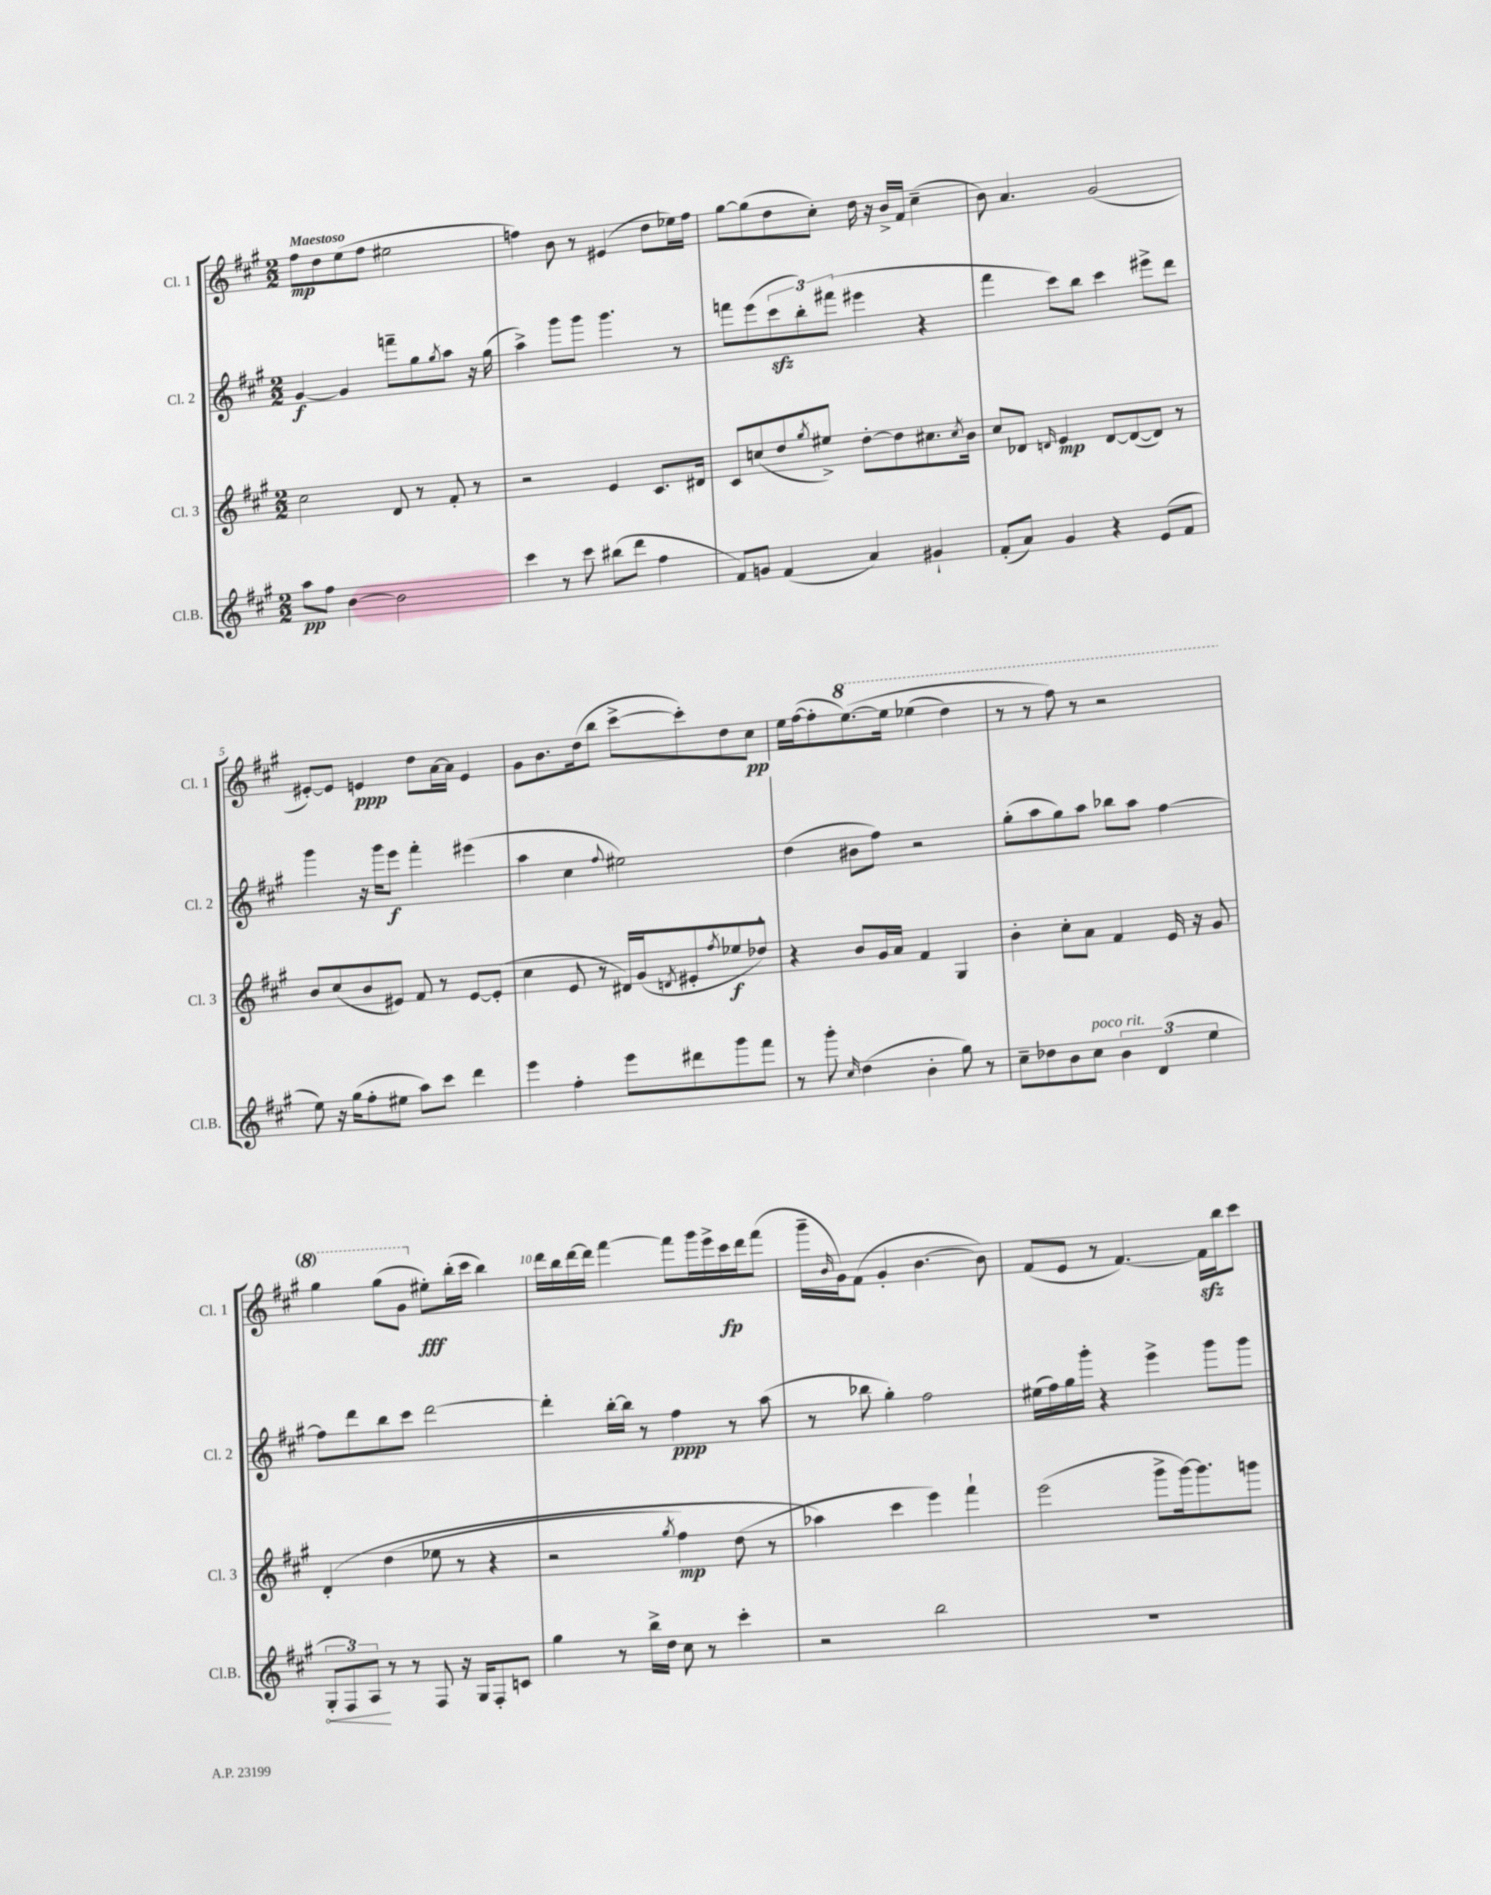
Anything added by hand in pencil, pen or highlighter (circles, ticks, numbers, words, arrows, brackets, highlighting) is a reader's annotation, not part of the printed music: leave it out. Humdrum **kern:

**kern	**kern	**kern	**kern
*staff4	*staff3	*staff2	*staff1
*clefG2	*clefG2	*clefG2	*clefG2
*k[f#c#g#]	*k[f#c#g#]	*k[f#c#g#]	*k[f#c#g#]
*M2/2	*M2/2	*M2/2	*M2/2
8aa	2cc#	[4g#	8ff#
8ff#	.	.	8dd
[4b	.	4g#]	(8ee
.	.	.	8ff#
2b]	8d	8fff~	2ee#
.	8r	8gg#	.
.	.	8qgg#	.
.	8f#'	8aa	.
.	8r	16r	.
.	.	(16gg#	.
=	=	=	=
4ccc#	2r	4aa^)	4ff)
8r	.	8ggg#	8b
8ccc#	.	8ggg#	8r
(8bb#	4e	4.ggg#	(4e#
8ddd	.	.	.
4ff#	8.c#	.	8dd
.	.	8r	16ee-)
.	16d#	.	16ff
=	=	=	=
8f#)	8c#	8fff	[8gg#
8g	(8cc	(8eee	(8gg#]
(4f#	8dd	12ccc#	8dd
.	.	12bb')	.
.	8qgg#	.	.
.	8ee#^)	.	8cc#')
.	.	(12fff#	.
4a)	[8dd'	4eee#	16dd
.	.	.	16r
.	8dd]	.	16b^
.	.	.	16f#
4g#`	8.cc#	4r	(4cc#~
.	8qcc#	.	.
.	16b	.	.
=	=	=	=
(8f#'	8cc#	4fff#	8b)
8a)	8d-	.	4.a
.	16qqd	.	.
4g#	4e	8ccc#)	.
.	.	8bb	.
4r	[8d	4ccc#	(2g#
.	(8d_	.	.
(8e	8d])	8eee#^	.
8f#	8r	8ddd	.
=	=	=	=
8ee)	8b	4ggg#	[8e#')
16r	(8cc#	.	8e#]
(16gg#	.	.	.
8ff#'	8b	16r	4e
.	.	16ggg#	.
8ee#	8e#)	8eee	.
8aa)	8f#	4fff#'	8dd
8ccc#	8r	.	[16a
.	.	.	16a]
4ddd	[8e#	(4eee#	4e
.	(8e#']	.	.
=	=	=	=
4eee	4cc#	4aa	8g#
.	.	.	8.b
4ff#'	8e	4cc#	.
.	.	.	(16dd
.	8r	.	8bb
.	.	8qqff#	.
8eee	16d#)	2ee#)	[8ccc#^
.	(16g#	.	.
.	8qd	.	.
8ddd#	8e#'	.	8ccc#'])
.	8qff#	.	.
8ggg#	8ee-	.	8dd
8fff#	8dd-^^)	.	8cc#
=	=	=	=
8r	4r	(4dd	16ee
.	.	.	([16ff#
8ggg#'	.	.	8ff#']
16qqcc#	.	.	.
(4dd	8b	8b#	&([8.eee)
.	16g#	8ff#)	.
.	16a	.	16eee]
4b'	4f#	2r	(4eee-
8gg#)	4G#	.	4ddd)
8r	.	.	.
=	=	=	=
8cc#~	4b'	(8gg#'	8r
8dd-	.	8aa	8r
8b	8cc#'	8gg#)	8fff#&)
8cc#	8a	8aa	8r
6b	4f#	8bb-	2r
.	.	8aa	.
(6d	.	.	.
.	16e	[4ff#	.
.	16r	.	.
6ee	.	.	.
.	8g#	.	.
=	=	=	=
12G#'	&(4d'	8ff#]	4ggg#
12F#)	.	.	.
.	.	8ddd	.
12A	.	.	.
8r	(4dd	8bb	(8ggg#
8r	.	8ccc#	8gg#
8F#	8ee-	[2ddd	8ee#')
16r	8r	.	(16bb'
16G#	.	.	16ccc#
8F#'	4r	.	4bb)
8c	.	.	.
=	=	=	=
4gg#	2r	4ddd']	16ddd
.	.	.	16bb
.	.	.	[16ddd
.	.	.	16ddd]
8r	.	[16bb'	[4fff#
.	.	16bb]	.
16bb^	.	8r	.
16dd	.	.	.
.	8qgg#	.	.
8cc#	4ff#)	4ff#	8fff#]
8r	.	.	16ggg#
.	.	.	16eee^
4ccc#'	(8dd	8r	16ccc#
.	.	.	16ddd
.	8r	(8aa	(8fff#
=	=	=	=
2r	4aa-&)	8r	16ggg#~
.	.	.	16qqb
.	.	.	16g#)
.	.	8bb-	(8f#
.	4ccc#	4gg#')	4g#'
2bb	4eee)	2ff#	[4.b
.	4fff#`	.	.
.	.	.	8b])
=	=	=	=
1r	(2eee	(16ee#	(8f#
.	.	16ff#)	.
.	.	16gg#	8e
.	.	16ggg#'	.
.	.	4r	8r
.	.	.	[4.f#)
.	8ggg#^	4eee^	.
.	[16ggg#)	.	.
.	8.ggg#]	.	.
.	.	8ggg#	16f#]
.	.	.	16bb
.	8ggg	8ggg#	8ccc#
==	==	==	==
*-	*-	*-	*-
